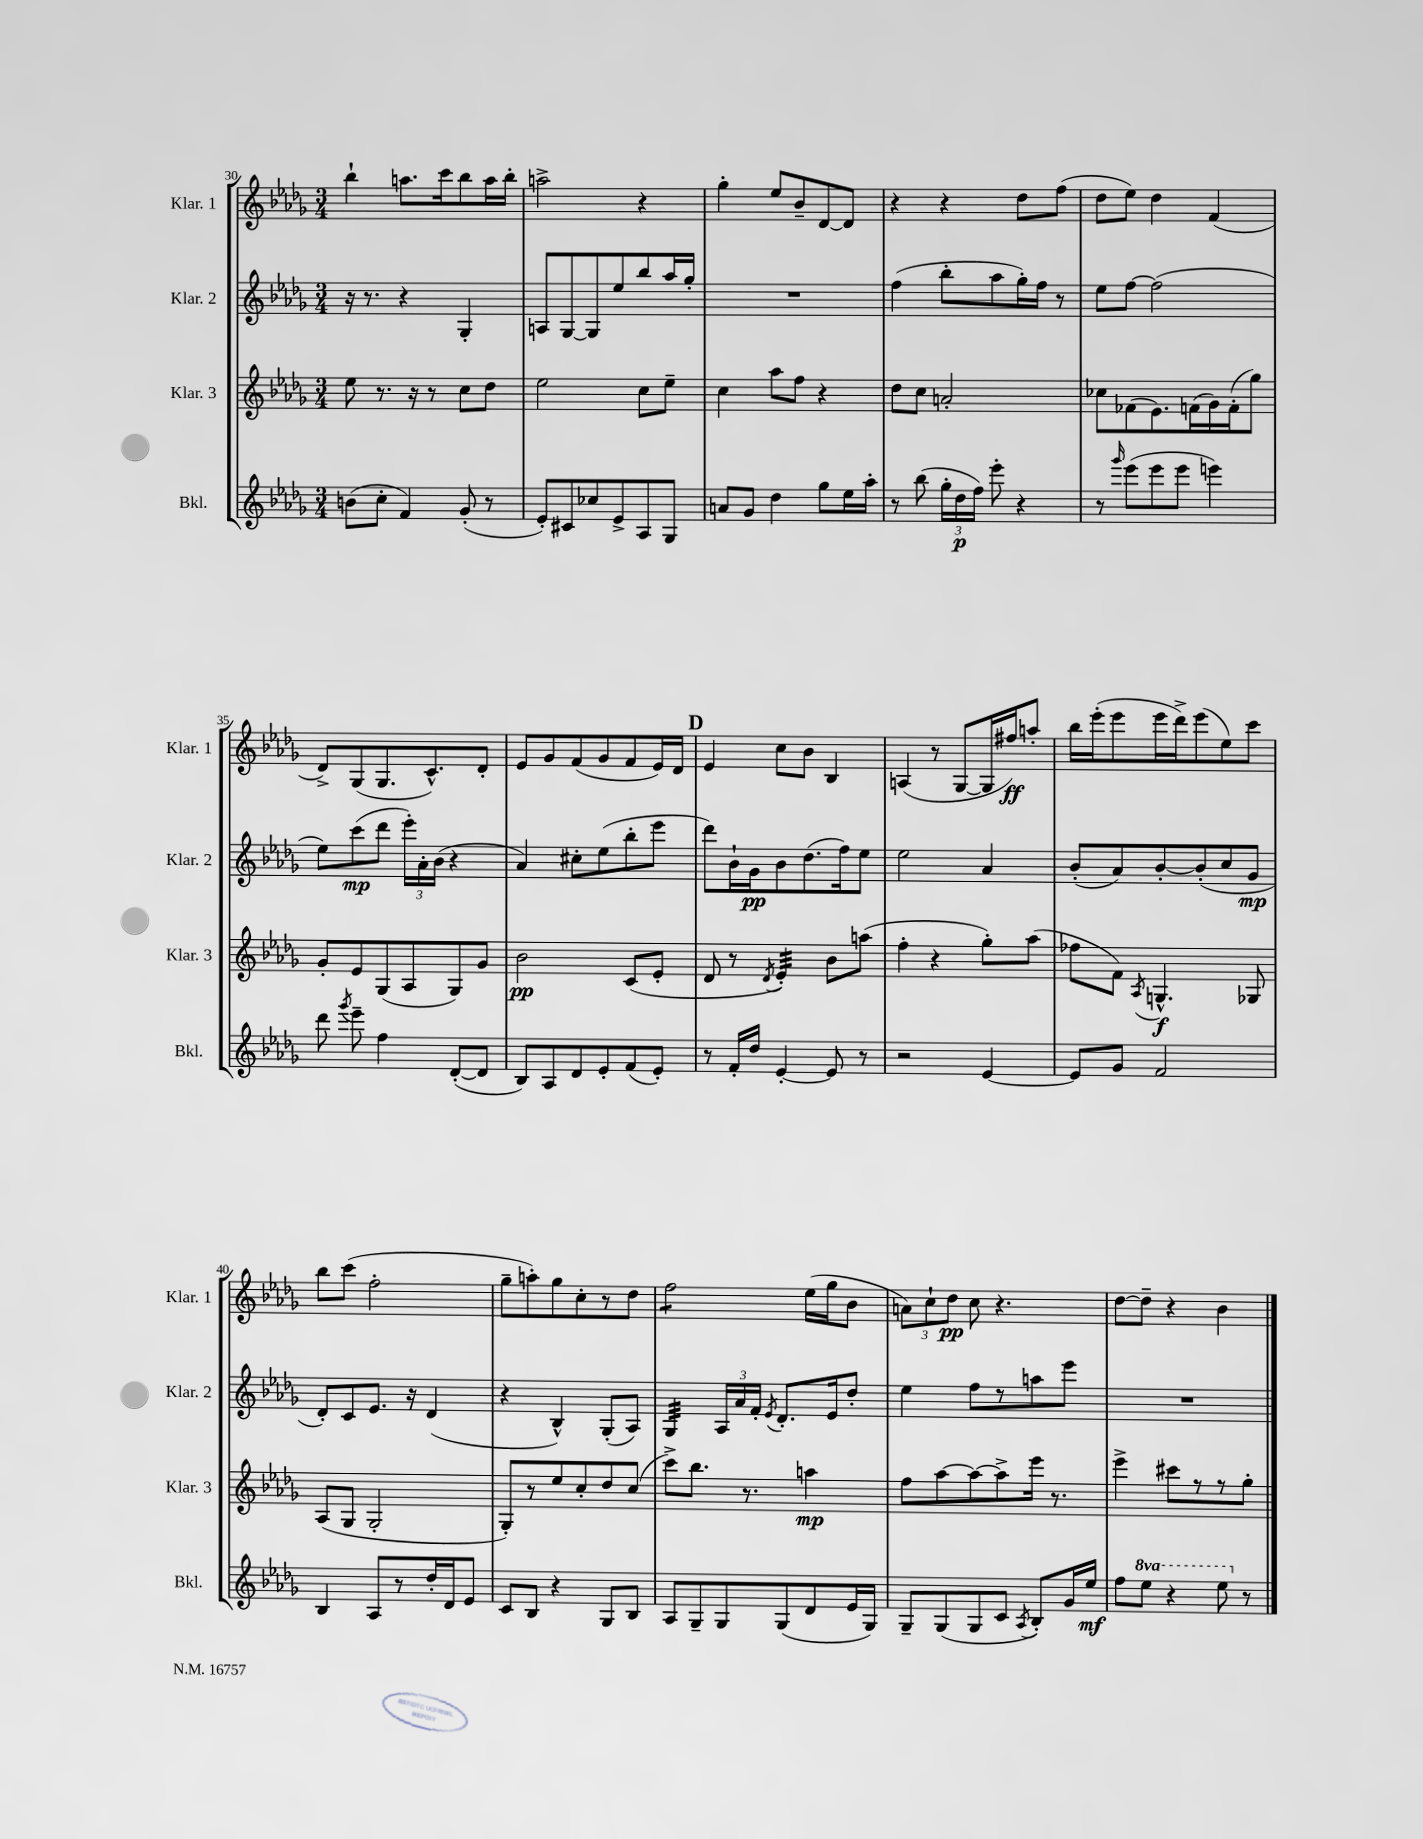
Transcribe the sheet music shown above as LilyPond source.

<<
\new StaffGroup <<
\new Staff = "s0" \with { instrumentName = "Klar. 1" shortInstrumentName = "Klar. 1" } {
    \clef treble \key des \major \numericTimeSignature \time 3/4
    \autoBeamOff bes''4-! a''8.[ c'''16 bes''8 a''16 bes''16]-. |
    a''2-> r4 |
    ges''4-. ees''8[ bes'8-- des'8~ des'8] |
    r4 r4 des''8[ f''8]( |
    des''8[ ees''8]) des''4 f'4( |
    des'8[->) ges8( ges8. c'8.-^) des'8]-. |
    ees'8[ ges'8 f'8( ges'8 f'8 ees'16) des'16] |
    \mark \markup { \bold "D" } ees'4 c''8[ bes'8] bes4 |
    a4( r8 ges8[~ ges16 fis''16\ff) a''8]-. |
    bes''16[ ees'''16-.( ees'''8 ees'''16 des'''16->) ees'''8( ees''8) c'''8] |
    bes''8[ c'''8]( f''2-. |
    ges''8[-- a''8-.) ges''8 c''8-. r8 des''8] |
    f''2:8 ees''16[( ges''16 bes'8] |
    \tuplet 3/2 { a'8[) c''8-! des''8]\pp } c''8 r4. |
    des''8[~ des''8]-- r4 bes'4 \bar "|." |
}
\new Staff = "s1" \with { instrumentName = "Klar. 2" shortInstrumentName = "Klar. 2" } {
    \clef treble \key des \major \numericTimeSignature \time 3/4
    \autoBeamOff r16 r8. r4 ges4-. |
    a8[ ges8~ ges8 ees''8 bes''8 aes''16 ges''16]-. |
    R2. |
    f''4( bes''8[-. aes''8 ges''16-.) f''16] r8 |
    ees''8[ f''8]~ f''2( |
    ees''8[) c'''8\mp( des'''8] \tuplet 3/2 { ees'''16[-.) aes'16-. bes'16]( } r4 |
    aes'4) cis''8[-. ees''8( bes''8-. ees'''8] |
    \mark \markup { \bold "D" } des'''8[) bes'16-! ges'16\pp bes'8 des''8.( f''16) ees''8] |
    ees''2 aes'4 |
    bes'8[-.( aes'8) bes'8~-. bes'8-.( c''8 ges'8]\mp |
    des'8[-.) c'8 ees'8.] r16 des'4( |
    r4 bes4-^) ges8[-.( aes8]) |
    ges4:32 \tuplet 3/2 { aes16[ aes'16 f'16]-. } \acciaccatura { ees'8 } des'8.[-. ees'16 des''8]-. |
    ees''4 f''8[ r8 a''8 ees'''8] |
    R2. \bar "|." |
}
\new Staff = "s2" \with { instrumentName = "Klar. 3" shortInstrumentName = "Klar. 3" } {
    \clef treble \key des \major \numericTimeSignature \time 3/4
    \autoBeamOff ees''8 r8. r16 r8 c''8[ des''8] |
    ees''2 c''8[ ees''8]-- |
    c''4 aes''8[ f''8] r4 |
    des''8[ c''8] a'2-. |
    ces''8[ fes'8( ees'8.) f'16( ges'16) f'16-.( ges''8]) |
    ges'8[-. ees'8 ges8( aes8 ges8) ges'8] |
    bes'2\pp c'8[( ees'8]-. |
    \mark \markup { \bold "D" } des'8 r8 \acciaccatura { des'8 } ees'4:32-.) bes'8[ a''8]( |
    f''4-. r4 ges''8[-.) aes''8]( |
    fes''8[ f'8]) \acciaccatura { aes8 } g4.-^\f ges8 |
    aes8[( ges8] ges2-. |
    ges8[-.) r8 ees''8 c''8-. des''8 c''8]( |
    c'''8[->) bes''8.] r8. a''4\mp |
    f''8[ aes''8~ aes''8~ aes''8-> ees'''16] r8. |
    ees'''4-> cis'''8[ r8 r8 ges''8]-. \bar "|." |
}
\new Staff = "s3" \with { instrumentName = "Bkl." shortInstrumentName = "Bkl." } {
    \clef treble \key des \major \numericTimeSignature \time 3/4 \set Staff.ottavationMarkups = #ottavation-simple-ordinals
    \autoBeamOff b'8[( c''8]-. f'4) ges'8-.( r8 |
    ees'8[-.) cis'8 ces''8 ees'8-> aes8 ges8] |
    a'8[ ges'8] des''4 ges''8[ ees''16 aes''16]-. |
    r8 bes''8( \tuplet 3/2 { ges''16[-. des''16\p f''16]) } ees'''8-. r4 |
    r8 \grace { ges'''16 } ees'''8[( ees'''8 ees'''8] e'''4) |
    des'''8 \acciaccatura { ges'''8 } ees'''8-- f''4 des'8[~-.( des'8] |
    bes8[) aes8 des'8 ees'8-. f'8( ees'8]-.) |
    \mark \markup { \bold "D" } r8 f'16[-. des''16] ees'4~-. ees'8 r8 |
    r2 ees'4~ |
    ees'8[ ges'8] f'2 |
    bes4 aes8[ r8 des''16-. des'16 ees'8] |
    c'8[ bes8] r4 ges8[ bes8] |
    aes8[ ges8-- ges8 ges8( des'8 ees'16 ges16]) |
    ges8[-- ges8( ges8 c'8] \acciaccatura { aes8 } bes8[-.) ges'16 ees''16]\mf |
    f''8[ \ottava #1 ees'''8] r4 ees'''8 \ottava #0 r8 \bar "|." |
}
>>
>>
\layout { \context { \Score currentBarNumber = #30 } }
